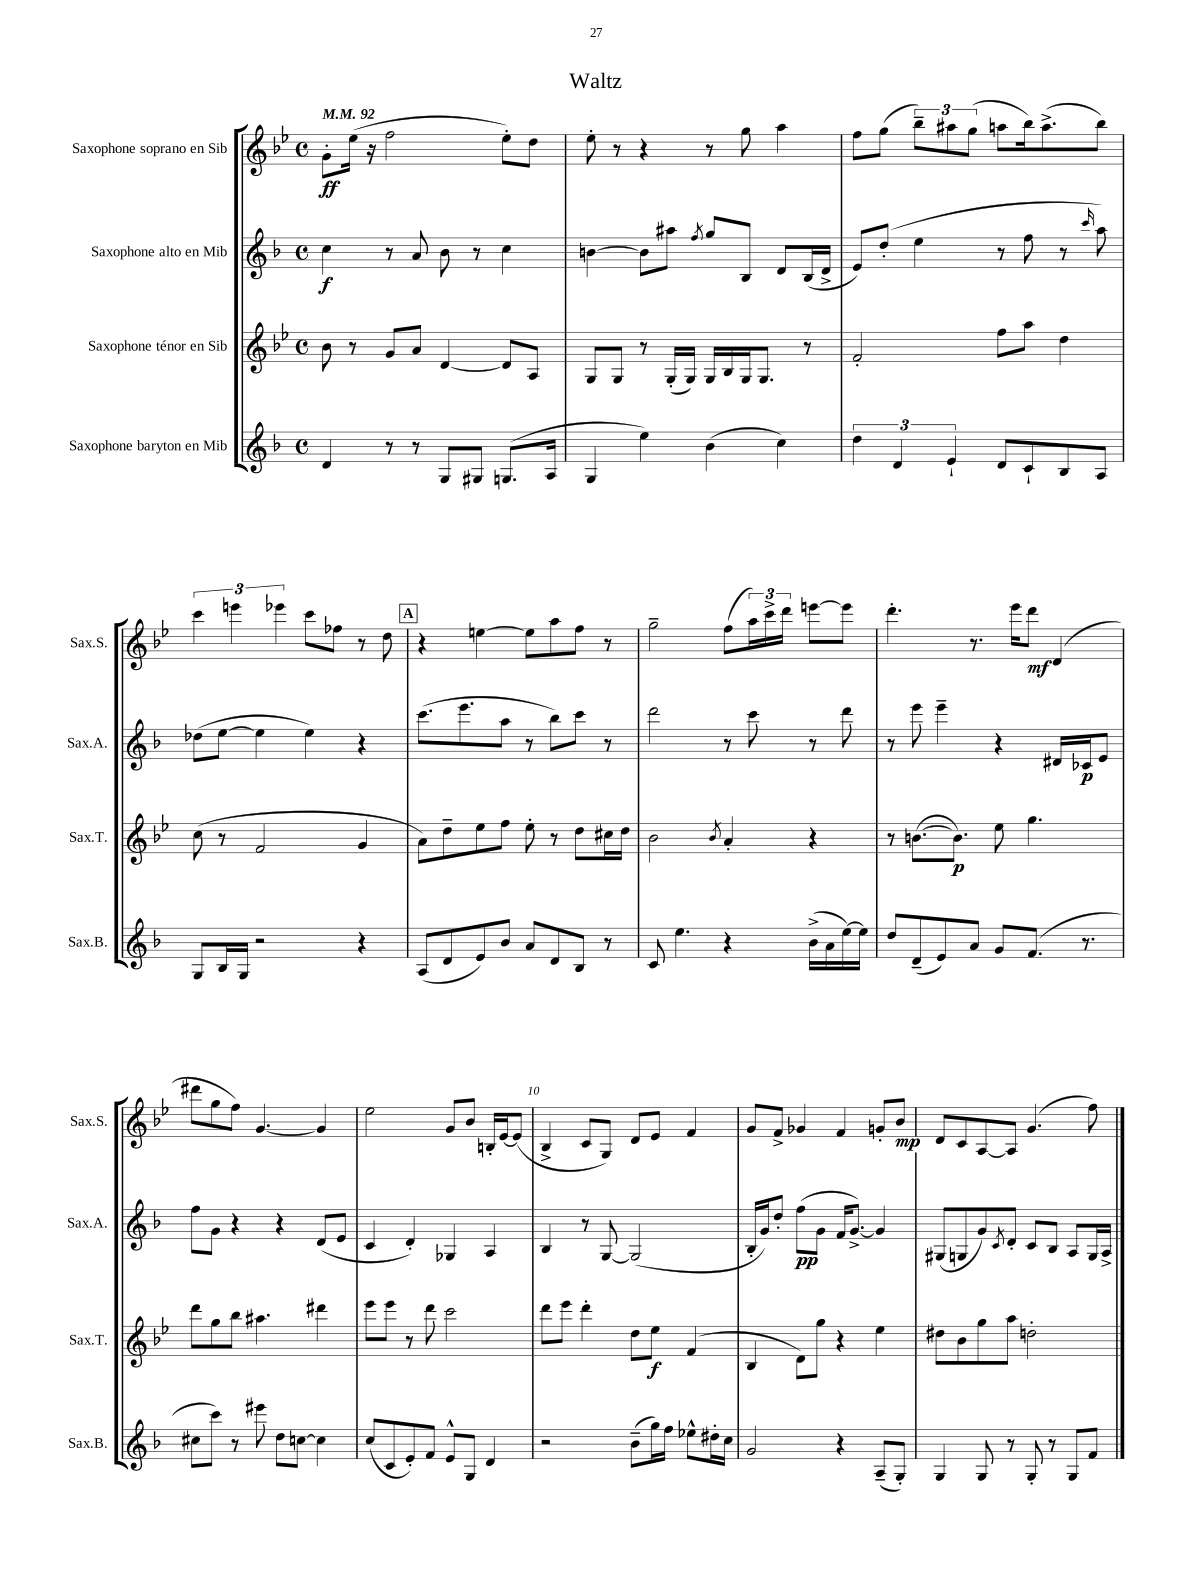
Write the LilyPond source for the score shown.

\header { title = "Waltz" }
<<
\new StaffGroup <<
\new Staff = "s0" \with { instrumentName = "Saxophone soprano en Sib" shortInstrumentName = "Sax.S." } {
    \clef treble \key bes \major \defaultTimeSignature \time 4/4 \tempo 4 = 92
    g'8-.\ff ees''16( r16 f''2 ees''8-.) d''8 |
    ees''8-. r8 r4 r8 g''8 a''4 |
    f''8 g''8( \tuplet 3/2 { bes''8--) ais''8 g''8( } a''8 bes''16) a''8.->( bes''8) |
    \tuplet 3/2 { c'''4 e'''4 ees'''4 } c'''8 fes''8 r8 d''8 |
    \mark \markup { \box "A" } r4 e''4~ e''8 a''8 f''8 r8 |
    g''2-- f''8( \tuplet 3/2 { a''16) c'''16-> d'''16 } e'''8~ e'''8 |
    d'''4.-. r8. ees'''16 d'''8\mf d'4( |
    dis'''8 g''8 f''8) g'4.~ g'4 |
    ees''2 g'8 bes'8 b16-. ees'16~ ees'8( |
    bes4-> c'8 g8) d'8 ees'8 f'4 |
    g'8 f'8-> ges'4 f'4 g'8-. bes'8\mp |
    d'8 c'8 a8~ a8 g'4.( f''8) \bar "|." |
}
\new Staff = "s1" \with { instrumentName = "Saxophone alto en Mib" shortInstrumentName = "Sax.A." } {
    \clef treble \key f \major \defaultTimeSignature \time 4/4
    c''4\f r8 a'8 bes'8 r8 c''4 |
    b'4~ b'8 ais''8 \acciaccatura { f''8 } g''8 bes8 d'8 bes16( d'16-> |
    e'8) d''8-.( e''4 r8 f''8 r8 \grace { c'''16 } a''8) |
    des''8( e''8~ e''4 e''4) r4 |
    \mark \markup { \box "A" } c'''8.( e'''8. a''8 r8 bes''8) c'''8 r8 |
    d'''2 r8 c'''8 r8 d'''8 |
    r8 e'''8 e'''4-- r4 dis'16 ces'16\p e'8 |
    f''8 g'8 r4 r4 d'8( e'8 |
    c'4 d'4-.) ges4 a4 |
    bes4 r8 g8~ g2( |
    bes16-. g'16) d''8-. f''8\pp( g'8 f'16 g'8.~->) g'4 |
    gis8( g8 g'8) \acciaccatura { c'8 } d'8-. c'8 bes8 a8 g16 a16-> \bar "|." |
}
\new Staff = "s2" \with { instrumentName = "Saxophone ténor en Sib" shortInstrumentName = "Sax.T." } {
    \clef treble \key bes \major \defaultTimeSignature \time 4/4
    bes'8 r8 g'8 a'8 d'4~ d'8 a8 |
    g8 g8 r8 g16-.( g16) g16 bes16 g16 g8. r8 |
    f'2-. f''8 a''8 d''4 |
    c''8( r8 f'2 g'4 |
    \mark \markup { \box "A" } a'8) d''8-- ees''8 f''8 ees''8-. r8 d''8 cis''16 d''16 |
    bes'2 \acciaccatura { bes'8 } a'4-. r4 |
    r8 b'8.~( b'8.\p) ees''8 g''4. |
    d'''8 g''8 bes''8 ais''4. dis'''4 |
    ees'''8 ees'''8 r8 d'''8 c'''2 |
    d'''8 ees'''8 d'''4-. d''8 ees''8\f f'4( |
    bes4 d'8) g''8 r4 ees''4 |
    dis''8 bes'8 g''8 a''8 d''2-. \bar "|." |
}
\new Staff = "s3" \with { instrumentName = "Saxophone baryton en Mib" shortInstrumentName = "Sax.B." } {
    \clef treble \key f \major \defaultTimeSignature \time 4/4
    d'4 r8 r8 g8 gis8 g8.( a16 |
    g4 e''4) bes'4( c''4) |
    \tuplet 3/2 { d''4 d'4 e'4-! } d'8 c'8-! bes8 a8 |
    g8 bes16 g16 r2 r4 |
    \mark \markup { \box "A" } a8( d'8 e'8) bes'8 a'8 d'8 bes8 r8 |
    c'8 e''4. r4 bes'16->( a'16 e''16~) e''16 |
    d''8 d'8--( e'8) a'8 g'8 f'8.( r8. |
    cis''8 c'''8) r8 eis'''8 d''8 c''8~ c''4 |
    c''8( c'8 e'8-.) f'8 e'8-^ g8 d'4 |
    r2 bes'8--( g''16) f''16 ees''8-^ dis''16-. c''16 |
    g'2 r4 a8--( g8-.) |
    g4 g8 r8 g8-. r8 g8 f'8 \bar "|." |
}
>>
>>
\layout { \context { \Score \override BarNumber.break-visibility = ##(#f #t #t) barNumberVisibility = #(every-nth-bar-number-visible 5) } }
